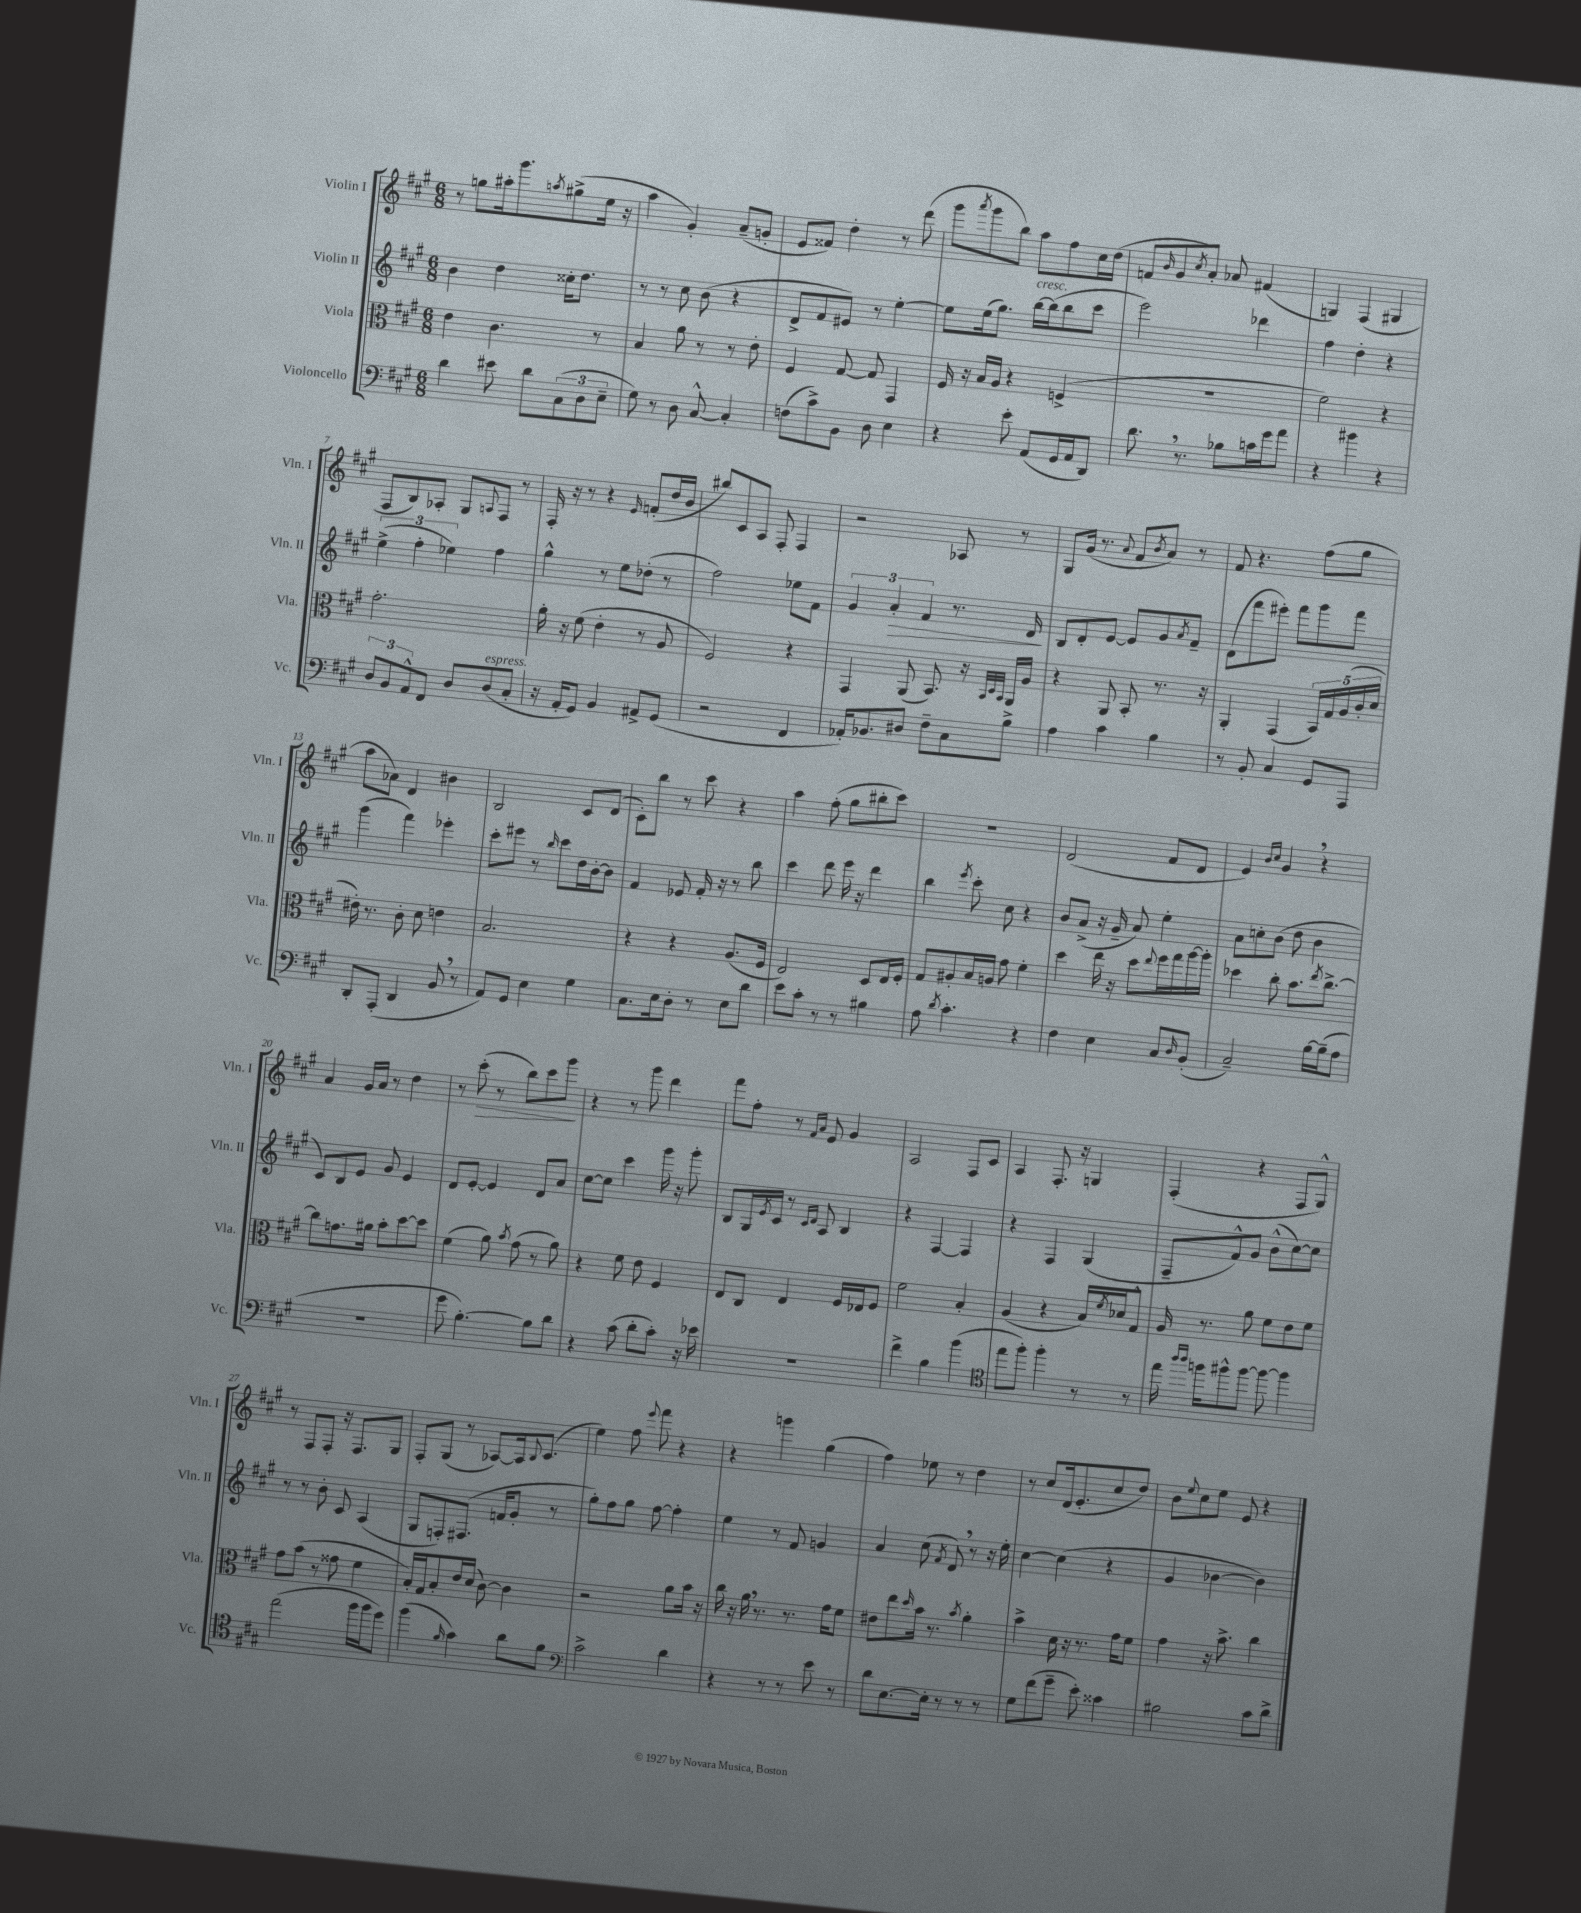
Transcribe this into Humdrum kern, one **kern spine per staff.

**kern	**kern	**kern	**dynam	**kern	**dynam
*part4	*part3	*part2	*part2	*part1	*part1
*staff4	*staff3	*staff2	*staff2	*staff1	*staff1
*I"Violoncello	*I"Viola	*I"Violin II	*	*I"Violin I	*
*I'Vc.	*I'Vla.	*I'Vln. II	*	*I'Vln. I	*
*clefF4	*clefC3	*clefG2	*	*clefG2	*
*k[f#c#g#]	*k[f#c#g#]	*k[f#c#g#]	*	*k[f#c#g#]	*
*M6/8	*M6/8	*M6/8	*	*M6/8	*
=1	=1	=1	=1	=1	=1
4d\	4e\	4b\	.	8r	.
.	.	.	.	8ggn\L	.
8e#X\	4.c#\	4dd\	.	16aa#X'\k	.
.	.	.	.	8.ggg#\	.
8d\L	.	.	.	.	.
.	.	.	.	8qaan/	.
(12C#\	.	16cc##X'\KL	.	(8gg#X^\	.
.	.	8.dd\J	.	.	.
12D\	.	.	.	.	.
.	8r	.	.	16ee\Jk	.
12E~\J	.	.	.	.	.
.	.	.	.	16r	.
=2	=2	=2	=2	=2	=2
8G#\)	4B/	8r	.	4aa\	.
8r	.	8r	.	.	.
8D\	8a\	8cc#\	.	4g#'/)	.
[8C#^^/	8r	(8b\	.	.	.
4C#'/]	8r	4r	.	(8a~/L	.
.	8e'\	.	.	8gn'/J	.
=3	=3	=3	=3	=3	=3
(8Fn\L	4F#/	8d^/L	.	8e/L	.
8c#^\)	.	8f#/	.	8f##X/J)	.
8BB\J	[8G#/	8e#X/J)	.	4dd'\	.
8D\	8G#/]	8r	.	.	.
4E\	4GG#/	[4ee'\	.	8r	.
.	.	.	.	(8ddd\	.
=4	=4	=4	=4	=4	=4
4r	16F#/	8ee\L]	.	8ggg#\L	.
.	16r	.	.	.	.
.	.	.	.	8qaaa/	.
.	16B/LL	(16ee\k	.	8ggg#\	.
.	16A/JJ	8.gg#\J)	.	.	.
8e'\	4r	.	.	8bb\J)	.
!	!	!LO:TX:a:i:t=cresc.	!	!	!
(8AA/L	.	[16bb\LL	.	8aa\L	.
.	.	(16bb\J]	.	.	.
16GG#/L	(4Fn^/	8bb\	.	8ff#\	.
16AA/J	.	.	.	.	.
8DD/J)	.	8ccc#\J	.	16cc#\L	.
.	.	.	.	(16dd\JJ	.
=5	=5	=5	=5	=5	=5
8.d,\	2.r	2eee\)	.	8fn/L	.
.	.	.	.	16qqb/	.
.	.	.	.	8g#/	.
8.r	.	.	.	.	.
.	.	.	.	8qcc#/	.
.	.	.	.	8a'/J)	.
8B-X\L	.	.	.	8a-X/	.
16cn\L	.	4ddd-X\	.	(4f#X/	.
16g#\J	.	.	.	.	.
8a\J	.	.	.	.	.
=6	=6	=6	=6	=6	=6
4r	2f#\)	4ff#\	.	4Gn/)	.
4b#X\	.	4dd'\	.	(4F#/	.
4r	4r	4r	.	4G#X/	.
!!LO:LB:g=z
=7	=7	=7	=7	=7	=7
12D/L	2.g#'\	(6ee^\	.	8F#/L	.
12BB/	.	.	.	.	.
.	.	.	.	8B/)	.
12AA^^/	.	6ff#'\	.	.	.
8FF#/J	.	.	.	8A-X'/J	.
.	.	6ee-X\)	.	.	.
8D/L	.	.	.	8G#/L	.
.	.	.	.	8qqAn/	.
!LO:TX:a:i:t=espress.	!	!	!	!	!
(8D/	.	4ff#\	.	8F#/J	.
8C#'/J	.	.	.	8r	.
=8	=8	=8	=8	=8	=8
16r	16a'\	4gg#^^\	.	16F#'/	.
16AA'/KL	16r	.	.	16r	.
8GG#/J)	(8f#\	.	.	8r	.
4BB/	4e'\	8r	.	4r	.
.	.	8ee\L	.	.	.
.	.	.	.	16qqe/	.
8AA#X^/L	8r	(8dd-X'\J	.	(8fn'/L	.
(8GG#/J	8A/	8r	.	16dd/L	.
.	.	.	.	16b/JJ	.
=9	=9	=9	=9	=9	=9
2r	2F#/)	2ff#\)	.	8bb#X/L)	.
.	.	.	.	8c#/	.
.	.	.	.	8A/J	.
.	.	.	.	8F#'/	.
4FF#/	4r	8ee-X\L	.	4F#/	.
.	.	8f#\J	.	.	.
=10	=10	=10	=10	=10	=10
16AA-X'/KL)	4GG#/	6g#/	.	2r	.
8.BB-X/	.	.	.	.	.
!	!	!	!LO:HP:b	!	!
.	.	6a'/	>	.	.
8D#X/J	(8AA/	.	.	.	.
.	.	6f#/	.	.	.
8F#~\L	8.BB/)	.	.	.	.
8C#\	.	8.r	.	8A-X/	.
.	16r	.	.	.	.
.	32qqBB/LLL	.	.	.	.
.	32qqD/	.	.	.	.
.	32qqBB/JJJ	.	.	.	.
8B^\J	16AA/LL	.	.	8r	.
.	16A/JJ	16d/	.	.	.
.	.	.	]	.	.
=11	=11	=11	=11	=11	=11
4A\	4r	8B/L	.	8G#/L	.
.	.	8d'/	.	(16g#/Jk	.
.	.	.	.	8.r	.
4c#\	8AA/	[8e/J	.	.	.
.	.	.	.	8qqa/	.
.	8BB'/	8e/L]	.	8f#/L	.
.	.	.	.	8qb/	.
4B\	8.r	8g#/	.	8a/J)	.
.	.	8qa/	.	.	.
.	.	8f#~/J	.	8r	.
.	16r	.	.	.	.
=12	=12	=12	=12	=12	=12
8r	4AA'/	(8d\L	.	8f#/	.
8BB'/	.	8fff#\	.	4.r	.
4C#/	(4GG#/	8eee#X'\J)	.	.	.
.	.	8fff#\L	.	.	.
8GG#/L	20BB/LL)	8ggg#\	.	(8ff#\L	.
.	20G#/	.	.	.	.
.	(20A/	.	.	.	.
8AAA/J	.	8fff#\J	.	8gg#\J	.
.	20c#'/	.	.	.	.
.	20d/JJ	.	.	.	.
!!LO:LB:g=z
=13	=13	=13	=13	=13	=13
8DD'/L	16e#X'\)	(4ggg#\	.	8aa\L	.
.	8.r	.	.	.	.
(8AAA'/J	.	.	.	8a-X\J)	.
4DD/	8c#'\	4fff#\)	.	4d/	.
.	8d\	.	.	.	.
8BB,/	4en\	4eee-X'\	.	4b#X\	.
8r	.	.	.	.	.
=14	=14	=14	=14	=14	=14
8AA/L)	2.B/	8ccc#'\L	.	2B/	.
8GG#/J	.	8eee#X\J	.	.	.
4E\	.	8r	.	.	.
.	.	16qqbb/	.	.	.
.	.	8ccc#\L	.	.	.
4G#\	.	16dd\L	.	8c#/L	.
.	.	[16b'\J	.	.	.
.	.	8b\J]	.	(8d/J	.
=15	=15	=15	=15	=15	=15
8.C#\L	4r	4f#/	.	8c#'\L)	.
.	.	.	.	8bb\J	.
16E\k	.	.	.	.	.
8D'\J	4r	8e-X/	.	8r	.
8r	.	16f#'/	.	8ccc#\	.
.	.	16r	.	.	.
8E\L	(8.A/L	8r	.	4r	.
8d\J	.	8bb\	.	.	.
.	16F#/Jk	.	.	.	.
=16	=16	=16	=16	=16	=16
8e\L	2E/)	4ccc#\	.	4aa\	.
8c#'\J	.	.	.	.	.
8r	.	8ddd\	.	(8ff#'\	.
8r	.	16eee\	.	8gg#\L	.
.	.	16r	.	.	.
4B#X\	8D/L	4ddd\	.	8bb#X'\	.
.	16E/L	.	.	8ccc#\J)	.
.	16F#'/JJ	.	.	.	.
=17	=17	=17	=17	=17	=17
8A\	8G#/L	4bb\	.	2.r	.
8qd/	.	.	.	.	.
4.c#'\	8A#X'/	.	.	.	.
.	.	8qeee/	.	.	.
.	16B/L	8ccc#'\	.	.	.
.	16An/JJ	.	.	.	.
.	8g#\	8cc#\	.	.	.
4r	4f#'\	4r	.	.	.
=18	=18	=18	=18	=18	=18
4F#\	4dd\	8b/L	.	(2d/	.
.	.	(8a^/J	.	.	.
4E\	16ee\	16r	.	.	.
.	16r	16g#~/	.	.	.
.	8dd\L	8a/)	.	.	.
.	8qqee/	.	.	.	.
8C#/L	16ff#\L	4ee'\	.	8f#/L	.
.	16gg#\	.	.	.	.
16qqD/	.	.	.	.	.
(8BB'/J	[16aa\	.	.	8d/J	.
.	16aa'\JJ]	.	.	.	.
=19	=19	=19	=19	=19	=19
2C#~/)	4dd-X\	8a\L	.	4e/)	.
.	.	8ccn'\	.	.	.
.	.	.	.	16qqb/LL	.
.	.	.	.	16qqcc#/JJ	.
.	8cc#'\	(8b\J	.	4g#,/	.
.	8.b\L	8dd\	.	.	.
[16B\LL	.	4b\	.	4r	.
.	8qee/	.	.	.	.
(16B~\J]	[8.cc#^\J	.	.	.	.
8A\J	.	.	.	.	.
!!LO:LB:g=z
=20	=20	=20	=20	=20	=20
2.r	8cc#\L]	8c#/L)	.	4a/	.
.	8.gn\	8B/	.	.	.
.	.	8e/J	.	16g#/LL	.
.	16a#X\Jk	.	.	16a/JJ	.
.	8b'\L	8g#/	.	8r	.
.	[8dd\	4e/	.	4dd\	.
.	8dd\J]	.	.	.	.
=21	=21	=21	=21	=21	=21
8g#\	(4f#\	8d/L	.	8r	.
!	!	!	!	!	!LO:HP:b
[4.B'\)	.	[8e'/J	.	(8ccc#'\	>
.	8a\)	4e/]	.	8r	.
.	8qb/	.	.	.	.
.	(8g#\	.	.	8bb\L)	.
8B\L]	8r	8d/L	.	8ccc#\	.
8d\J	8a\)	8a/J	.	8ggg#\J	.
.	.	.	.	.	]
=22	=22	=22	=22	=22	=22
4r	4r	[8cc#\L	.	4r	.
.	.	8cc#\J]	.	.	.
(8c#\	8f#\	4ccc#\	.	8r	.
8d'\L	8e\	.	.	8ggg#\	.
8c#'\J)	4F#/	16ggg#\	.	4ddd\	.
.	.	16r	.	.	.
16r	.	8ggg#'\	.	.	.
16e-X\	.	.	.	.	.
=23	=23	=23	=23	=23	=23
2.r	8E/L	8B/L	.	8fff#\L	.
.	8C#/J	16G#/L	.	8ff#'\J	.
.	.	8qe/	.	.	.
.	.	16c#/JJ	.	.	.
.	4E/	8r	.	8r	.
.	.	16qqc#/LL	.	16qqf#/LL	.
.	.	16qqd/JJ	.	16qqa/JJ	.
.	.	8A/	.	8e/	.
.	16F#/LL	4B/	.	4g#/	.
.	16E-X/J	.	.	.	.
.	8F#/J	.	.	.	.
=24	=24	=24	=24	=24	=24
4f#^\	2f#\	4r	.	2A/	.
4B\	.	[4F#/	.	.	.
(4b\	4B'/	4F#/]	.	8F#/L	.
.	.	.	.	8c#/J	.
=25	=25	=25	=25	=25	=25
*clefC4	*	*	*	*	*
8ee\L	(4A/	4r	.	4A/	.
8ff#'\J)	.	.	.	.	.
4ff#'\	4r	4F#/	.	8.F#'/	.
.	.	.	.	16r	.
8r	16B/LL)	(4G#/	.	4Gn/	.
.	8qf#/	.	.	.	.
.	16d-X/J	.	.	.	.
8r	8G#^^/J	.	.	.	.
=26	=26	=26	=26	=26	=26
16ee\	16A/	8F#~/L	.	(4F#'/	.
16qqaa/LL	.	.	.	.	.
16qqaa/JJ	.	.	.	.	.
16ffn\KL	8.r	.	.	.	.
8ff#X^^\	.	8f#^^/)	.	.	.
[8ff#\J	8a\	8g#/J	.	4r	.
8ff#\_	8f#\L	(8b^^\L	.	.	.
4ff#\]	8e\	[8cc#\)	.	8F#/L	.
.	8f#\J	8cc#\J]	.	8G#^^/J)	.
!!LO:LB:g=z
=27	=27	=27	=27	=27	=27
(2ee\	8g#\L	8r	.	8r	.
.	(8b\J	8r	.	8F#/L	.
.	8r	8b'\	.	8F#'/J	.
.	8g##X\	8c#/	.	16r	.
.	.	.	.	8.F#/L	.
16ff#\LL	4f#\	(4A/	.	.	.
16ff#\J	.	.	.	.	.
8dd\J)	.	.	.	8G#/J	.
=28	=28	=28	=28	=28	=28
(4ff#\	16B'/LL)	8G#/L	.	8F#'/L	.
.	16G#/J	.	.	.	.
.	8B'/	8Fn'/)	.	(8G#/J	.
16qqf#/	.	.	.	.	.
4g#\)	16e/L	(8.F#X/J	.	8r	.
.	(16d/JJ	.	.	.	.
.	[8c#\)	.	.	[8A-X/L)	.
.	.	16fn/KL	.	.	.
8a\L	4c#\]	8g#'/J	.	16A-/k]	.
.	.	.	.	8qqB/	.
.	.	.	.	(8.c#/J	.
8f#\J	.	8r	.	.	.
=29	=29	=29	=29	=29	=29
*clefF4	*	*	*	*	*
2c#^\	2r	8gg#'\L)	.	4ee\)	.
.	.	8ff#\	.	.	.
.	.	8gg#\J	.	8ff#\	.
.	.	.	.	8qqeee/	.
.	.	[8ff#\	.	8fff#\	.
4d\	8a\L	4ff#'\]	.	4r	.
.	16b\Jk	.	.	.	.
.	16r	.	.	.	.
=30	=30	=30	=30	=30	=30
4r	16cc#\	4ee\	.	4r	.
.	16r	.	.	.	.
.	16a,\	.	.	.	.
.	8.r	.	.	.	.
8r	.	8r	.	4gggn\	.
8r	8.r	8f#/	.	.	.
8e\	.	4gn/	.	(4gg#\	.
.	16g#\KL	.	.	.	.
8r	8f#\J	.	.	.	.
=31	=31	=31	=31	=31	=31
8d\L	8e#X\L	4a/	.	4ff#\)	.
[8.E\	8ee\	.	.	.	.
.	16qqdd/	.	.	.	.
.	16b\Jk	(8cc#\	.	8ee-X\	.
16E'\Jk]	8.r	.	.	.	.
.	.	8qf#/	.	.	.
8r	.	8d,/)	.	8r	.
.	8qb/	.	.	.	.
8r	4a'\	8r	.	4dd\	.
8r	.	16r	.	.	.
.	.	16ee'\	.	.	.
=32	=32	=32	=32	=32	=32
8G#\L	4b^\	[4cc#\	.	8r	.
(8f#\	.	.	.	8cc#/L	.
8g#~\J	16d\	(4cc#\]	.	(16d/k	.
.	16r	.	.	8.e'/	.
8e'\)	8.r	.	.	.	.
4c##X\	.	4r	.	8cc#/	.
.	16g#\KL	.	.	.	.
.	8f#\J	.	.	8dd/J)	.
=33	=33	=33	=33	=33	=33
2B#X\	4g#\	4g#/	.	8b\L	.
.	.	.	.	8qqee/	.
.	.	.	.	8cc#\	.
.	16r	[4b-X\	.	8ee\J	.
.	8.b^\	.	.	.	.
.	.	.	.	8e/	.
8c#\L	4cc#\	4b-\])	.	4r	.
8d^\J	.	.	.	.	.
==	==	==	==	==	==
*-	*-	*-	*-	*-	*-
